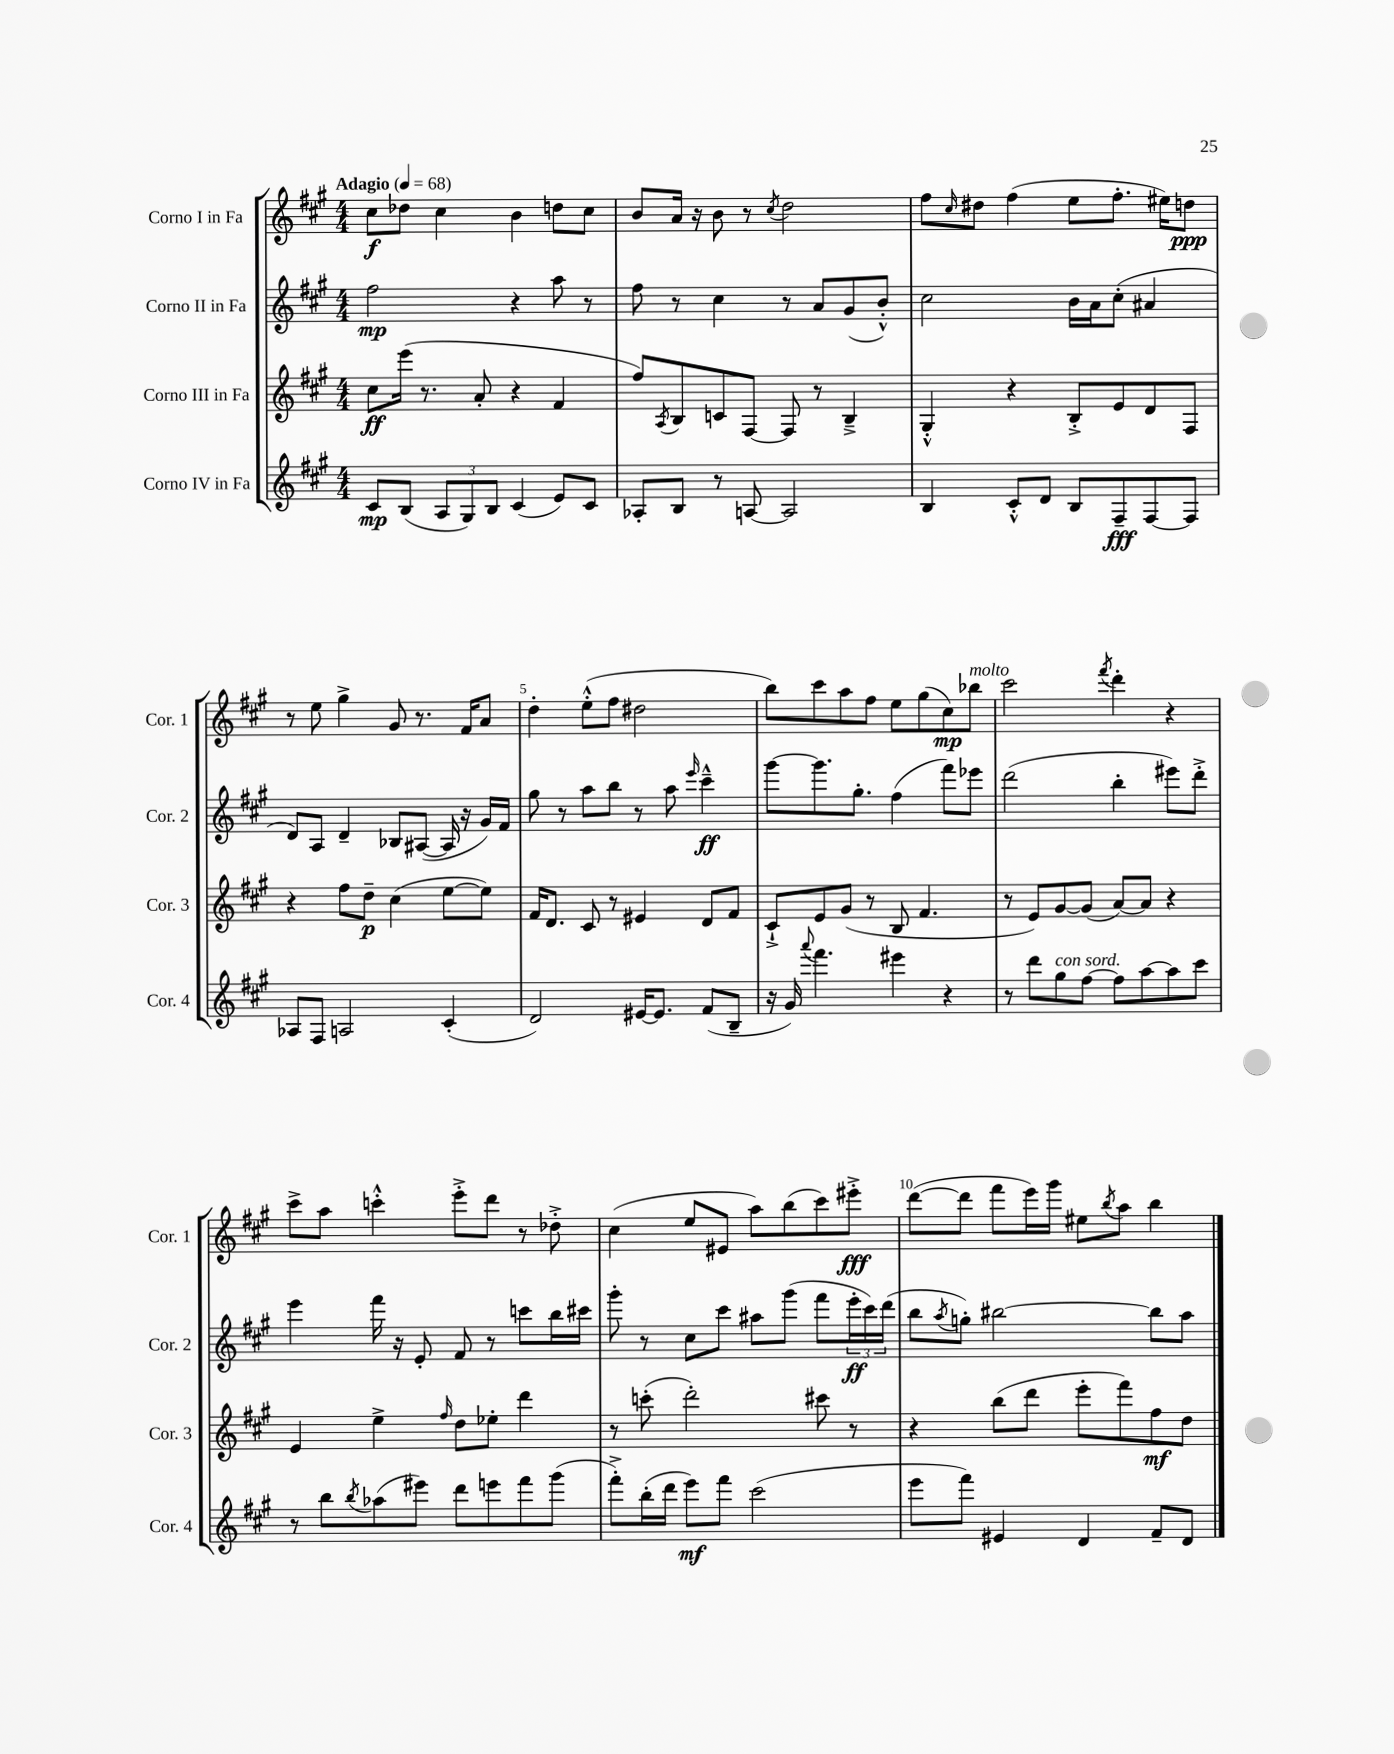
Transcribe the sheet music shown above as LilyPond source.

<<
\new StaffGroup <<
\new Staff = "s0" \with { instrumentName = "Corno I in Fa" shortInstrumentName = "Cor. 1" } {
    \clef treble \key a \major \numericTimeSignature \time 4/4 \tempo "Adagio" 4 = 68
    cis''8\f des''8 cis''4 b'4 d''8 cis''8 |
    b'8 a'16 r16 b'8 r8 \acciaccatura { cis''8 } d''2 |
    fis''8 \grace { cis''16 } dis''8 fis''4( e''8 fis''8.-. eis''16) d''8\ppp |
    r8 e''8 gis''4-> gis'8 r8. fis'16 a'8 |
    d''4-. e''8-.-^( fis''8 dis''2 |
    b''8) cis'''8 a''8 fis''8 e''8 gis''8( cis''8\mp) bes''8^\markup { \italic "molto" } |
    cis'''2 \acciaccatura { fis'''8 } d'''4-. r4 |
    cis'''8-> a''8 c'''4-.-^ e'''8-.-> d'''8 r8 des''8-.-> |
    cis''4( e''8 eis'8 a''8) b''8( cis'''8) eis'''8-.->\fff |
    d'''8~( d'''8 fis'''8 e'''16) gis'''16 eis''8 \acciaccatura { b''8 } a''8 b''4 \bar "|." |
}
\new Staff = "s1" \with { instrumentName = "Corno II in Fa" shortInstrumentName = "Cor. 2" } {
    \clef treble \key a \major \numericTimeSignature \time 4/4
    fis''2\mp r4 a''8 r8 |
    fis''8 r8 cis''4 r8 a'8 gis'8( b'8-.-^) |
    cis''2 b'16 a'16 cis''8-.( ais'4 |
    d'8) a8 d'4-- bes8 ais8~( ais16 r16 gis'16) fis'16 |
    gis''8 r8 a''8 b''8 r8 a''8 \grace { e'''16 } cis'''4---^\ff |
    gis'''8~ gis'''8. gis''8.-. fis''4( fis'''8) ees'''8 |
    d'''2( b''4-. eis'''8) d'''8-.-> |
    e'''4 fis'''16 r16 e'8-. fis'8 r8 c'''8 b''16 cis'''16 |
    gis'''8-. r8 cis''8 cis'''8 ais''8 gis'''8( fis'''8 \tuplet 3/2 { e'''16-.\ff cis'''16) d'''16( } |
    b''8 \acciaccatura { a''8 } g''8-.) bis''2~ bis''8 a''8 \bar "|." |
}
\new Staff = "s2" \with { instrumentName = "Corno III in Fa" shortInstrumentName = "Cor. 3" } {
    \clef treble \key a \major \numericTimeSignature \time 4/4
    cis''8\ff e'''16( r8. a'8-. r4 fis'4 |
    fis''8) \acciaccatura { a8 } b8 c'8 fis8~ fis8 r8 b4---> |
    gis4-.-^ r4 b8-.-> e'8 d'8 fis8 |
    r4 fis''8 d''8--\p cis''4( e''8~ e''8) |
    fis'16 d'8. cis'8 r8 eis'4 d'8 fis'8 |
    cis'8-!-> e'8 gis'8( r8 b8 fis'4. |
    r8 e'8) gis'8~ gis'8( a'8~) a'8 r4 |
    e'4 e''4-> \grace { fis''16 } d''8 ees''8-. d'''4 |
    r8 c'''8-.( d'''2-.) cis'''8 r8 |
    r4 b''8( d'''8 e'''8-. fis'''8) fis''8\mf d''8 \bar "|." |
}
\new Staff = "s3" \with { instrumentName = "Corno IV in Fa" shortInstrumentName = "Cor. 4" } {
    \clef treble \key a \major \numericTimeSignature \time 4/4
    cis'8\mp b8( \tuplet 3/2 { a8 gis8) b8 } cis'4( e'8) cis'8 |
    aes8-. b8 r8 a8~ a2 |
    b4 cis'8-.-^ d'8 b8 fis8--\fff fis8~ fis8 |
    aes8 fis8 a2 cis'4-.( |
    d'2) eis'16~ eis'8. fis'8( b8-- |
    r16 gis'16) \appoggiatura { a'''8 } fis'''4. eis'''4 r4 |
    r8 d'''8 gis''8^\markup { \italic "con sord." } fis''8~ fis''8 a''8~ a''8 cis'''8 |
    r8 b''8 \acciaccatura { b''8 } aes''8( eis'''8) d'''8 e'''8 fis'''8 gis'''8( |
    fis'''8-.->) b''16-.( d'''16 e'''8\mf) fis'''8 cis'''2( |
    e'''8 fis'''8) eis'4 d'4 fis'8-- d'8 \bar "|." |
}
>>
>>
\layout { \context { \Score \override BarNumber.break-visibility = ##(#f #t #t) barNumberVisibility = #(every-nth-bar-number-visible 5) } }
